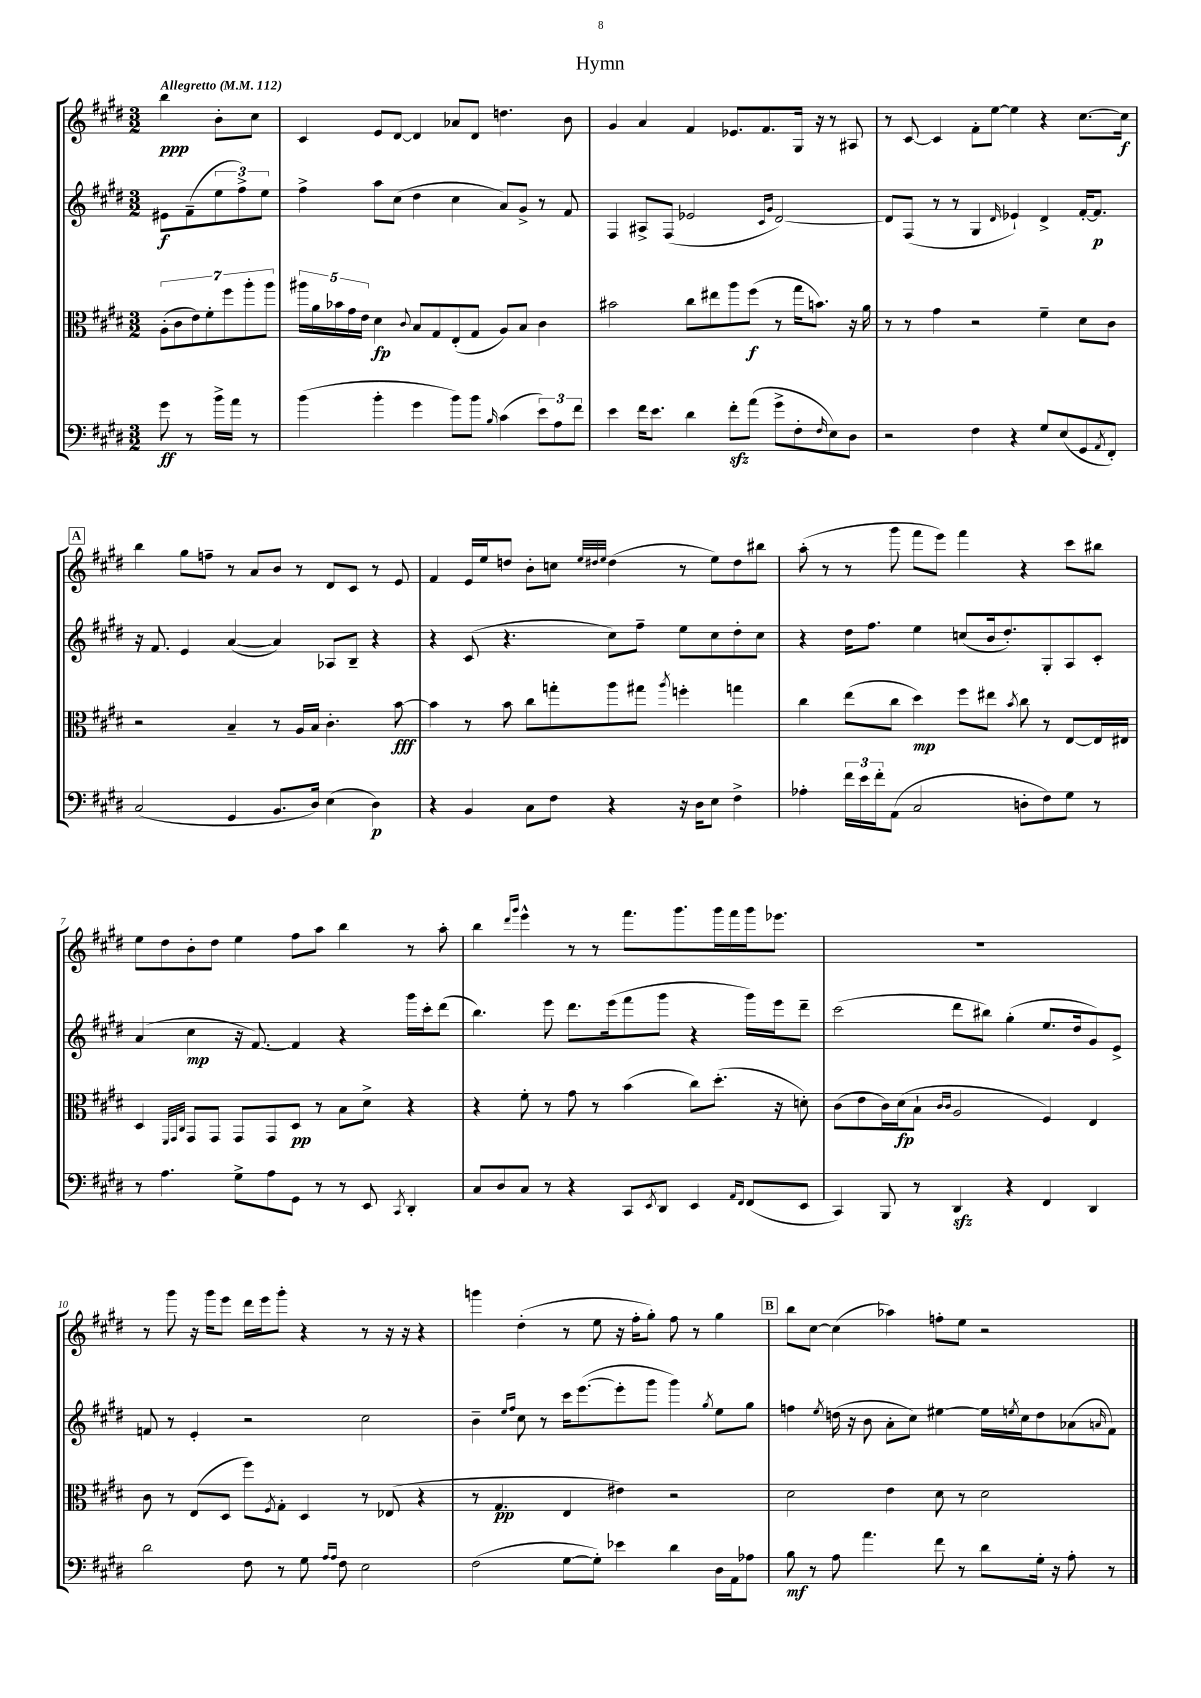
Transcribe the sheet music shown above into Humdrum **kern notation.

**kern	**kern	**kern	**kern
*staff4	*staff3	*staff2	*staff1
*clefF4	*clefC3	*clefG2	*clefG2
*k[f#c#g#d#]	*k[f#c#g#d#]	*k[f#c#g#d#]	*k[f#c#g#d#]
*M3/2	*M3/2	*M3/2	*M3/2
*MM112	*MM112	*MM112	*MM112
8g#	(14A'	8e#	4bb
.	14c#	.	.
8r	.	(8f#~	.
.	14e)	.	.
.	14f#'	.	.
16b^	.	12ee	8b'
.	14ff#	.	.
16a	.	.	.
.	.	12ff#^)	.
.	14aa'	.	.
8r	.	.	8cc#
.	.	12ee	.
.	14aa	.	.
=	=	=	=
(4b	20aa#	4ff#^	4c#
.	20a	.	.
.	20b-	.	.
.	20g#	.	.
.	20e	.	.
4b'	4d#	8aa	8e
.	.	(8cc#	[8d#
.	8qqc#	.	.
4g#	8B	4dd#	4d#]
.	8G#	.	.
8b)	(8E'	4cc#	8a-
8b	8G#	.	8d#
16qqB	.	.	.
(4c#	8A)	8a)	4.dd
.	8B	8g#^	.
12e)	4c#	8r	.
12A	.	.	.
.	.	8f#	8b
12f#	.	.	.
=	=	=	=
4e	2b#	4F#	4g#
16f#	.	8A#^	4a
8.e	.	.	.
.	.	(8F#	.
4d#	8cc#	2e-	4f#
.	8ee#	.	.
8f#'	8aa	.	8.e-
(8a	(8ff#	.	.
.	.	.	8.f#
.	.	16qqc#	.
.	.	16qqg#	.
8g#^	8r	[2d#)	.
8F#'	16gg#	.	16G#
.	8.b)	.	16r
16qqF#	.	.	.
8E)	.	.	8r
8D#	16r	.	8A#
.	16a	.	.
=	=	=	=
2r	8r	8d#]	8r
.	8r	(8F#	[8c#
.	4g#	8r	4c#]
.	.	8r	.
4F#	2r	4G#	8f#'
.	.	.	[8ee
.	.	16qqd#	.
4r	.	4e-`)	4ee]
8G#	4f#~	4d#^	4r
(8E	.	.	.
8GG#	8d#	[16f#'	[8.cc#
.	.	8.f#]	.
8qAA	.	.	.
8FF#')	8c#	.	.
.	.	.	16cc#]
=	=	=	=
(2C#	2r	16r	4bb
.	.	8.f#	.
.	.	4e	8gg#
.	.	.	8ff~
4GG#	4B~	([4a	8r
.	.	.	8a
8.BB	8r	4a])	8b
.	16A	.	8r
16D#)	16B	.	.
(4E	4.c#'	8A-	8d#
.	.	8B~	8c#
4D#)	.	4r	8r
.	[8b	.	8e
=	=	=	=
4r	4b]	4r	4f#
4BB	8r	(8c#	16e
.	.	.	16ee
.	8b	4.r	8dd
8C#	8cc#	.	8b'
8F#	8gg'	.	8cc
.	.	.	32qqee
.	.	.	32qqdd#
.	.	.	32qqee
4r	8aa	8cc#)	(4dd#
.	8gg#	8ff#~	.
.	8qaa	.	.
16r	4ff'	8ee	8r
16D#	.	.	.
8E	.	8cc#	8ee)
4F#^	4gg	8dd#'	8dd#
.	.	8cc#	8bb#
=	=	=	=
4A-'	4cc#	4r	(8aa'
.	.	.	8r
24f#	(8ee	16dd#	8r
24e	.	.	.
.	.	8.ff#	.
24f#'	.	.	.
(8AA	8cc#	.	8ggg#
2C#	4dd#)	4ee	8fff#
.	.	.	8eee)
.	8ff#	(8cc	4fff#
.	8ee#	16b	.
.	.	8.dd#')	.
.	8qb	.	.
8D'	8cc#	.	4r
8F#)	8r	8G#'	.
8G#	[8E	8A	8ccc#
8r	16E]	8c#'	8bb#
.	16E#	.	.
=	=	=	=
8r	4D#	(4a	8ee
4.A	.	.	8dd#
.	32qqFF#	.	.
.	32qqGG#	.	.
.	32qqC#	.	.
.	8GG#	4cc#	8b'
.	8GG#	.	8dd#
8G#^	8GG#	16r	4ee
.	.	[8.f#)	.
8A	8GG#	.	.
8GG#	8D#	4f#]	8ff#
8r	8r	.	8aa
8r	8B	4r	4bb
8EE	8d#^	.	.
8qCC#	.	.	.
4DD#'	4r	16ggg#	8r
.	.	16ccc#'	.
.	.	(8ddd#	8aa'
=	=	=	=
8C#	4r	4.bb)	4bb
8D#	.	.	.
.	.	.	16qqddd#
.	.	.	16qqggg#
8C#	8f#'	.	4eee^^
8r	8r	8eee	.
4r	8g#	8.ddd#	8r
.	8r	.	8r
.	.	(16eee	.
8CC#	(4b	8fff#	8.fff#
8qEE	.	.	.
8DD#	.	8ggg#	.
.	.	.	8.ggg#
4EE	8cc#)	4r	.
.	(8.dd#'	.	16ggg#
.	.	.	16fff#
16qqAA	.	.	.
16qqFF#	.	.	.
(8FF#	.	16ggg#)	16ggg#
.	16r	16eee	8.eee-
8EE	8d')	8ddd#~	.
=	=	=	=
4CC#)	(8c#	(2ccc#	1.r
.	8e	.	.
8BBB	16c#)	.	.
.	(16d#	.	.
8r	8B`	.	.
.	16qqc#	.	.
.	16qqc#	.	.
4DD#	2A	8ddd#	.
.	.	8bb#)	.
4r	.	(4gg#'	.
4FF#	4F#)	8.ee	.
.	.	16dd#	.
4DD#	4E	8g#)	.
.	.	8e^	.
=	=	=	=
2d#	8c#	8f	8r
.	8r	8r	8ggg#
.	(8E	4e'	16r
.	.	.	16ggg#
.	8D#	.	8eee
8F#	8ff#)	2r	16ddd#
.	.	.	16eee
.	8qF#	.	.
8r	8G#'	.	8ggg#'
8G#	4D#	.	4r
16qqA	.	.	.
16qqA	.	.	.
8F#	.	.	.
2E	8r	2cc#	8r
.	(8E-	.	16r
.	.	.	16r
.	4r	.	4r
=	=	=	=
(2F#	8r	4b~	4ggg
.	4.G#	.	.
.	.	16qqee	.
.	.	16qqff#	.
.	.	8cc#	(4dd#'
.	.	8r	.
[8G#	4E	16ccc#	8r
.	.	([8.eee	.
8G#'])	.	.	8ee
4e-	4e#)	8eee']	16r
.	.	.	16ff#'
.	.	8ggg#	8gg#')
4d#	2r	4ggg#)	8ff#
.	.	.	8r
.	.	8qgg#	.
16D#	.	8ee	4gg#
16AA	.	.	.
8A-	.	8gg#	.
=	=	=	=
8B	2d#	4ff	8bb
8r	.	.	[8cc#
.	.	8qee	.
8A	.	(16dd	(4cc#]
.	.	16r	.
4.a	.	8b	.
.	4e	8a'	4aa-)
.	.	8cc#)	.
8f#	8d#	[4ee#	8ff'
8r	8r	.	8ee
8d#	2d#	16ee#]	2r
.	.	8qee	.
.	.	16cc#	.
16G#'	.	8dd	.
16r	.	.	.
8A'	.	(8a-	.
.	.	16qqa	.
8r	.	8f#)	.
==	==	==	==
*-	*-	*-	*-
